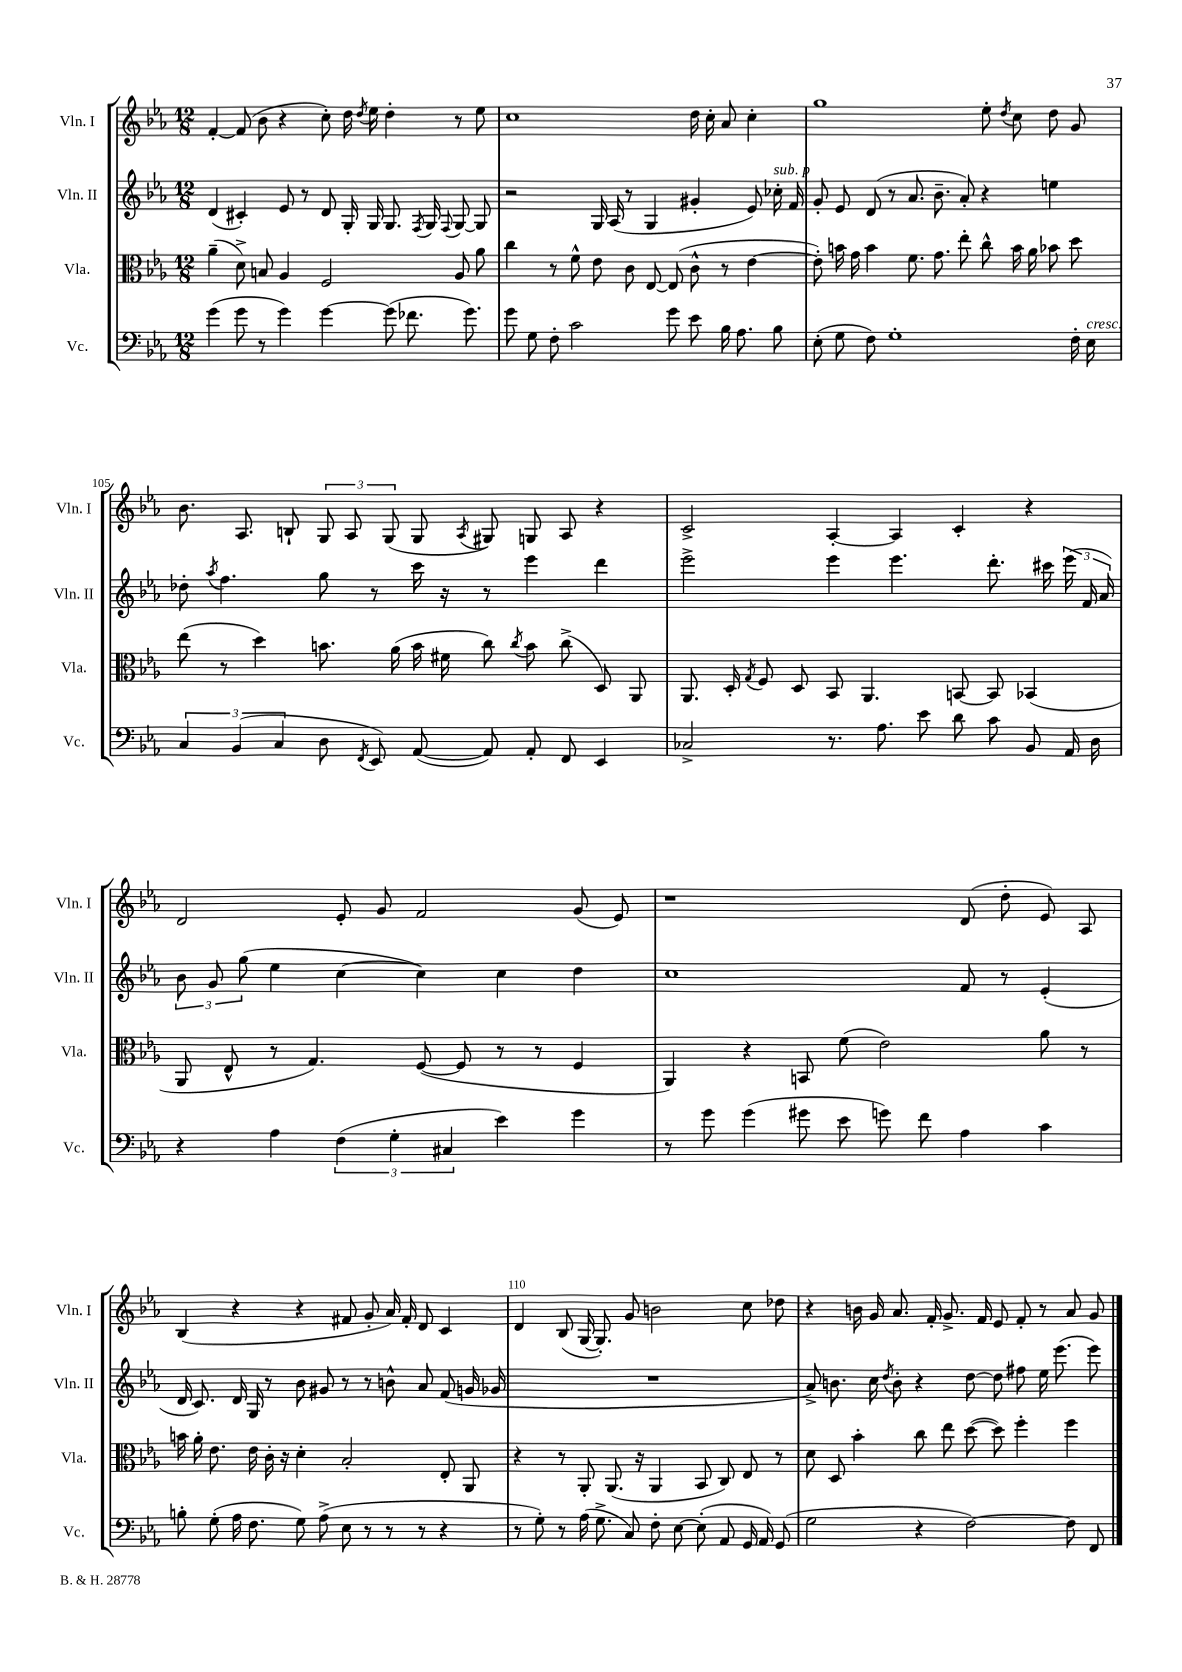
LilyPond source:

<<
\new StaffGroup <<
\new Staff = "s0" \with { instrumentName = "Vln. I" shortInstrumentName = "Vln. I" } {
    \clef treble \key ees \major \numericTimeSignature \time 12/8
    \autoBeamOff f'4~-. f'8( bes'8 r4 c''8-.) d''16 \acciaccatura { d''8 } ees''16 d''4-. r8 ees''8 |
    c''1 d''16 c''16-. aes'8 c''4-. |
    g''1 ees''8-. \acciaccatura { d''8 } c''8 d''8 g'8 |
    bes'8. aes8. b8-! \tuplet 3/2 { g8 aes8 g8( } g8 \acciaccatura { aes8 } gis8) g8 aes8 r4 |
    c'2-> aes4~-. aes4 c'4-. r4 |
    d'2 ees'8-. g'8 f'2 g'8( ees'8) |
    r1 d'8( d''8-. ees'8) aes8 |
    bes4( r4 r4 fis'8 g'8-. aes'16) fis'16-. d'8 c'4 |
    d'4 bes8( g16~ g8.-.) g'8 b'2 c''8 des''8 |
    r4 b'16 g'16 aes'8. f'16-. g'8.-> f'16 ees'8 f'8-. r8 aes'8 g'8 \bar "|." |
}
\new Staff = "s1" \with { instrumentName = "Vln. II" shortInstrumentName = "Vln. II" } {
    \clef treble \key ees \major \numericTimeSignature \time 12/8
    \autoBeamOff d'4( cis'4-.) ees'8 r8 d'8 g16-. g16 g8. \acciaccatura { f8 } g16 \appoggiatura { f8 } g8~ g8 |
    r2 g16 aes16( r8 g4 gis'4-. ees'8) ces''16-.^\markup { \italic "sub. p" } f'16 |
    g'8-. ees'8 d'8( r8 aes'8. bes'8.-- aes'8-.) r4 e''4 |
    des''8-. \acciaccatura { aes''8 } f''4. g''8 r8 c'''16 r16 r8 ees'''4 d'''4 |
    ees'''2-> ees'''4 ees'''4. d'''8.-. cis'''16 \tuplet 3/2 { ees'''16( f'16 aes'16) } |
    \tuplet 3/2 { bes'8 g'8 g''8( } ees''4 c''4~ c''4) c''4 d''4 |
    c''1 f'8 r8 ees'4-.( |
    d'16 c'8.) d'16 g16 r8 bes'8 gis'8 r8 r8 b'8-^ aes'8 f'8( g'16 ges'16 |
    R1. |
    aes'8->) b'8. c''16 \acciaccatura { d''8 } b'8-. r4 d''8~ d''8 fis''8 ees''16 ees'''8.( ees'''8) \bar "|." |
}
\new Staff = "s2" \with { instrumentName = "Vla." shortInstrumentName = "Vla." } {
    \clef alto \key ees \major \numericTimeSignature \time 12/8
    \autoBeamOff aes'4--( d'8->) b8 aes4 f2 aes8 aes'8 |
    c''4 r8 f'8-^ ees'8 c'8 ees8~ ees8( c'8-^ r8 ees'4~ |
    ees'8-.) b'16 g'16 b'4 f'8. g'8. ees''8-. c''8-^ b'16 aes'16 bes'8 d''8 |
    ees''8( r8 d''4) b'8. aes'16( b'16 fis'16 c''8) \acciaccatura { c''8 } b'8 c''8->( d8) aes,8 |
    aes,8. d16-. \acciaccatura { g8 } f8 d8 bes,8 aes,4. b,8~ b,8 bes,4( |
    aes,8 ees8-^ r8 g4.) f8~( f8 r8 r8 f4 |
    aes,4) r4 b,8 f'8( ees'2) aes'8 r8 |
    b'16 aes'16-. ees'8. ees'16 c'16-. r16 d'4-. bes2-. ees8-. aes,8 |
    r4 r8 aes,8-. aes,8.( r16 aes,4 bes,8 c8) ees8 r8 |
    d'8 d8 bes'4-. c''8 ees''8 d''8~( d''8) f''4-. f''4 \bar "|." |
}
\new Staff = "s3" \with { instrumentName = "Vc." shortInstrumentName = "Vc." } {
    \clef bass \key ees \major \numericTimeSignature \time 12/8
    \autoBeamOff g'4( g'8 r8 g'4) g'4~ g'8( fes'8. g'8.) |
    g'8 g8 f8-. c'2 g'8 ees'8 bes16 aes8. bes8 |
    ees8-.( g8 f8) g1-. f16-. ees16^\markup { \italic "cresc." } |
    \tuplet 3/2 { c4 bes,4( c4 } d8 \acciaccatura { f,8 } ees,8) aes,8~( aes,8) aes,8-. f,8 ees,4 |
    ces2-> r8. aes8. ees'8 d'8 c'8 bes,8 aes,16 d16 |
    r4 aes4 \tuplet 3/2 { f4( g4-. cis4 } ees'4) g'4 |
    r8 g'8 g'4( gis'8 ees'8 g'8) f'8 aes4 c'4 |
    b8-. g8-.( aes16 f8. g8) aes8->( ees8 r8 r8 r8 r4 |
    r8 g8-.) r8 aes16( g8.-> c8) f8-. ees8~ ees8-.( aes,8 g,16 aes,16) g,8( |
    g2 r4 f2~) f8 f,8 \bar "|." |
}
>>
>>
\layout { \context { \Score currentBarNumber = #102 \override BarNumber.break-visibility = ##(#f #t #t) barNumberVisibility = #(every-nth-bar-number-visible 5) } }
